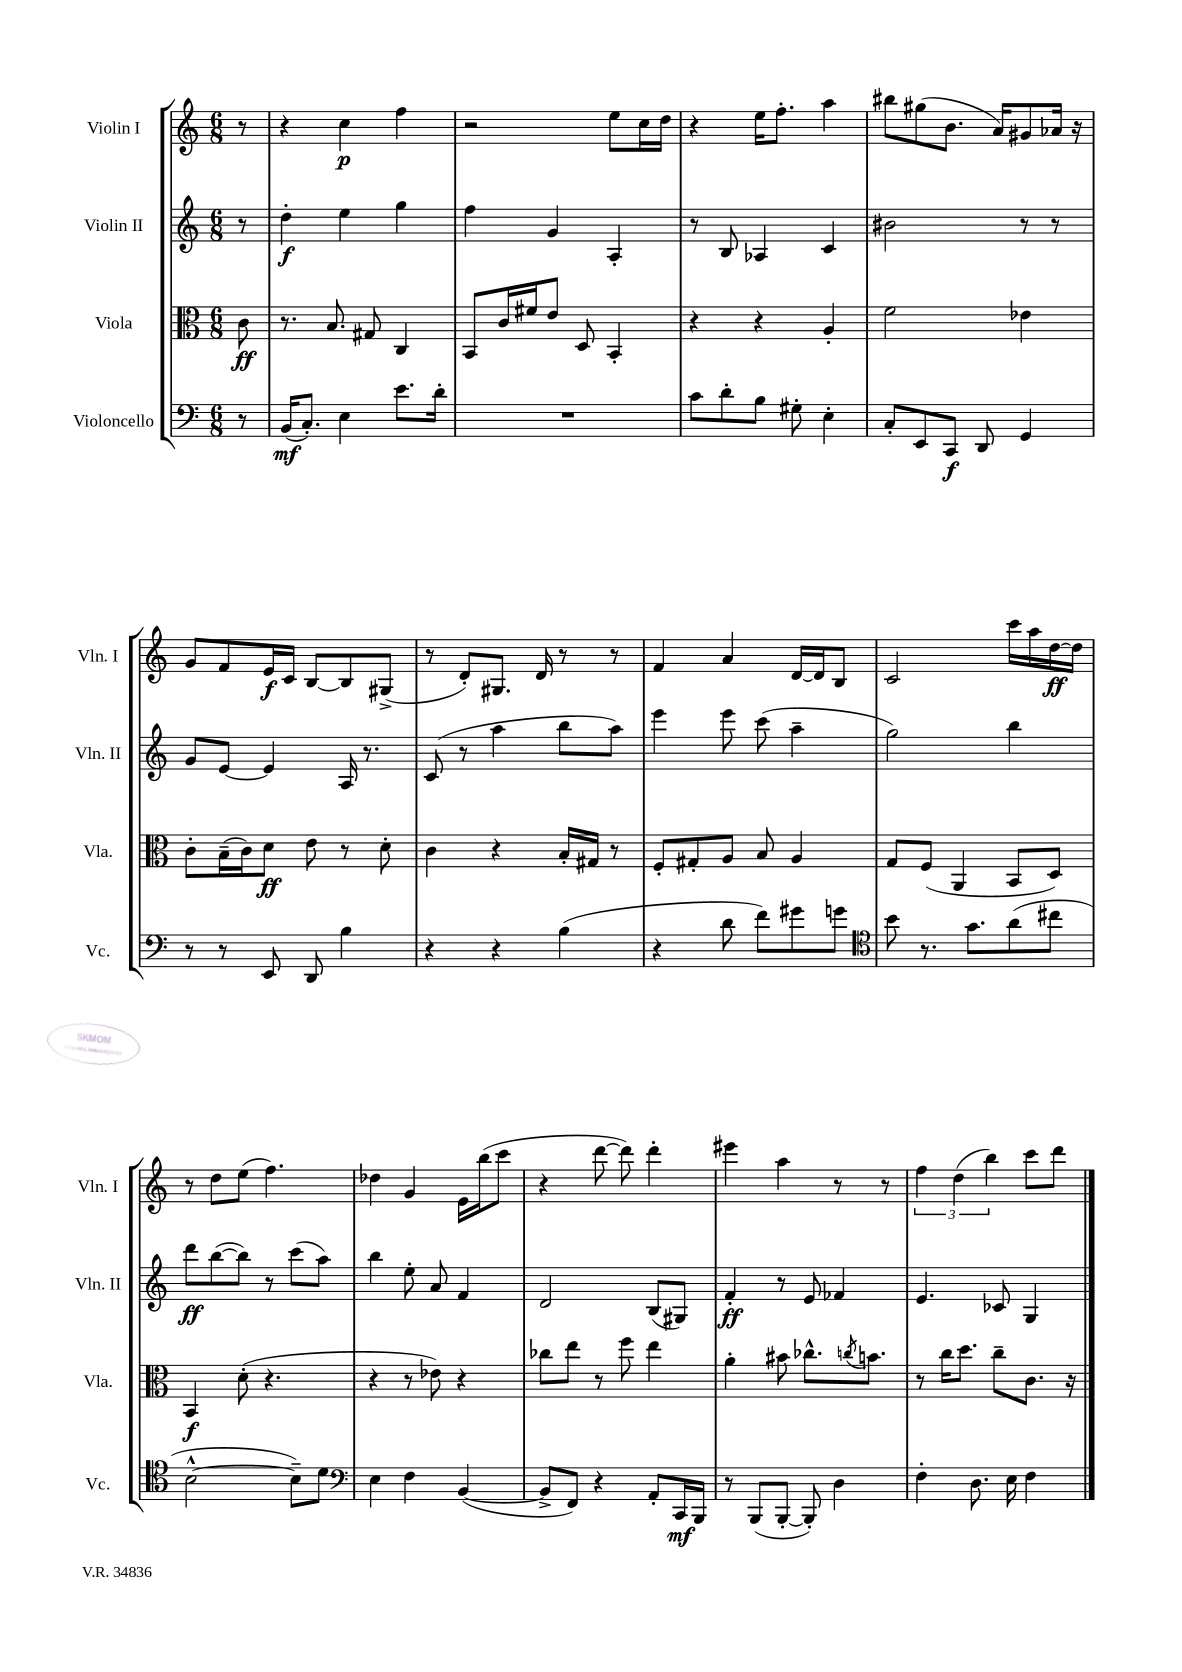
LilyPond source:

<<
\new StaffGroup <<
\new Staff = "s0" \with { instrumentName = "Violin I" shortInstrumentName = "Vln. I" } {
    \clef treble \key c \major \numericTimeSignature \time 6/8 \partial 8
    r8 |
    r4 c''4\p f''4 |
    r2 e''8 c''16 d''16 |
    r4 e''16 f''8.-. a''4 |
    bis''8 gis''8( b'8. a'16) gis'8 aes'16 r16 |
    g'8 f'8 e'16\f c'16 b8~ b8 gis8->( |
    r8 d'8-.) gis8. d'16 r8 r8 |
    f'4 a'4 d'16~ d'16 b8 |
    c'2 c'''16 a''16 d''16~\ff d''16 |
    r8 d''8 e''8( f''4.) |
    des''4 g'4 e'16 b''16( c'''8 |
    r4 d'''8~ d'''8) d'''4-. |
    eis'''4 a''4 r8 r8 |
    \tuplet 3/2 { f''4 d''4( b''4) } c'''8 d'''8 \bar "|." |
}
\new Staff = "s1" \with { instrumentName = "Violin II" shortInstrumentName = "Vln. II" } {
    \clef treble \key c \major \numericTimeSignature \time 6/8 \partial 8
    r8 |
    d''4-.\f e''4 g''4 |
    f''4 g'4 a4-. |
    r8 b8 aes4 c'4 |
    bis'2 r8 r8 |
    g'8 e'8~ e'4 a16 r8. |
    c'8( r8 a''4 b''8 a''8) |
    e'''4 e'''8 c'''8( a''4-- |
    g''2) b''4 |
    d'''8\ff b''8~( b''8) r8 c'''8( a''8) |
    b''4 e''8-. a'8 f'4 |
    d'2 b8( gis8) |
    f'4-.\ff r8 e'8 fes'4 |
    e'4. ces'8 g4 \bar "|." |
}
\new Staff = "s2" \with { instrumentName = "Viola" shortInstrumentName = "Vla." } {
    \clef alto \key c \major \numericTimeSignature \time 6/8 \partial 8
    c'8\ff |
    r8. b8. gis8 c4 |
    b,8 c'16 fis'16 e'8 d8 b,4-. |
    r4 r4 a4-. |
    f'2 ees'4 |
    c'8-. b16--( c'16) d'8\ff e'8 r8 d'8-. |
    c'4 r4 b16-. gis16 r8 |
    f8-. gis8-. a8 b8 a4 |
    g8 f8( a,4 b,8 d8) |
    b,4\f d'8-.( r4. |
    r4 r8 ees'8) r4 |
    ces''8 e''8 r8 f''8 e''4 |
    a'4-. bis'8 ces''8.-^ \acciaccatura { c''8 } b'8. |
    r8 c''16 d''8. c''8-- c'8. r16 \bar "|." |
}
\new Staff = "s3" \with { instrumentName = "Violoncello" shortInstrumentName = "Vc." } {
    \clef bass \key c \major \numericTimeSignature \time 6/8 \partial 8
    r8 |
    b,16\mf( c8.-.) e4 e'8. d'16-. |
    R2. |
    c'8 d'8-. b8 gis8-. e4-. |
    c8-. e,8 c,8\f d,8 g,4 |
    r8 r8 e,8 d,8 b4 |
    r4 r4 b4( |
    r4 d'8 f'8) gis'8 g'8 |
    \clef tenor b'8 r8. g'8. a'8( cis''8 |
    b2~-^ b8--) d'8 |
    \clef bass e4 f4 b,4~( |
    b,8-> f,8) r4 a,8-. c,16\mf b,,16 |
    r8 b,,8( b,,8~-. b,,8-.) d4 |
    f4-. d8. e16 f4 \bar "|." |
}
>>
>>
\layout { \context { \Score \remove "Bar_number_engraver" } }
